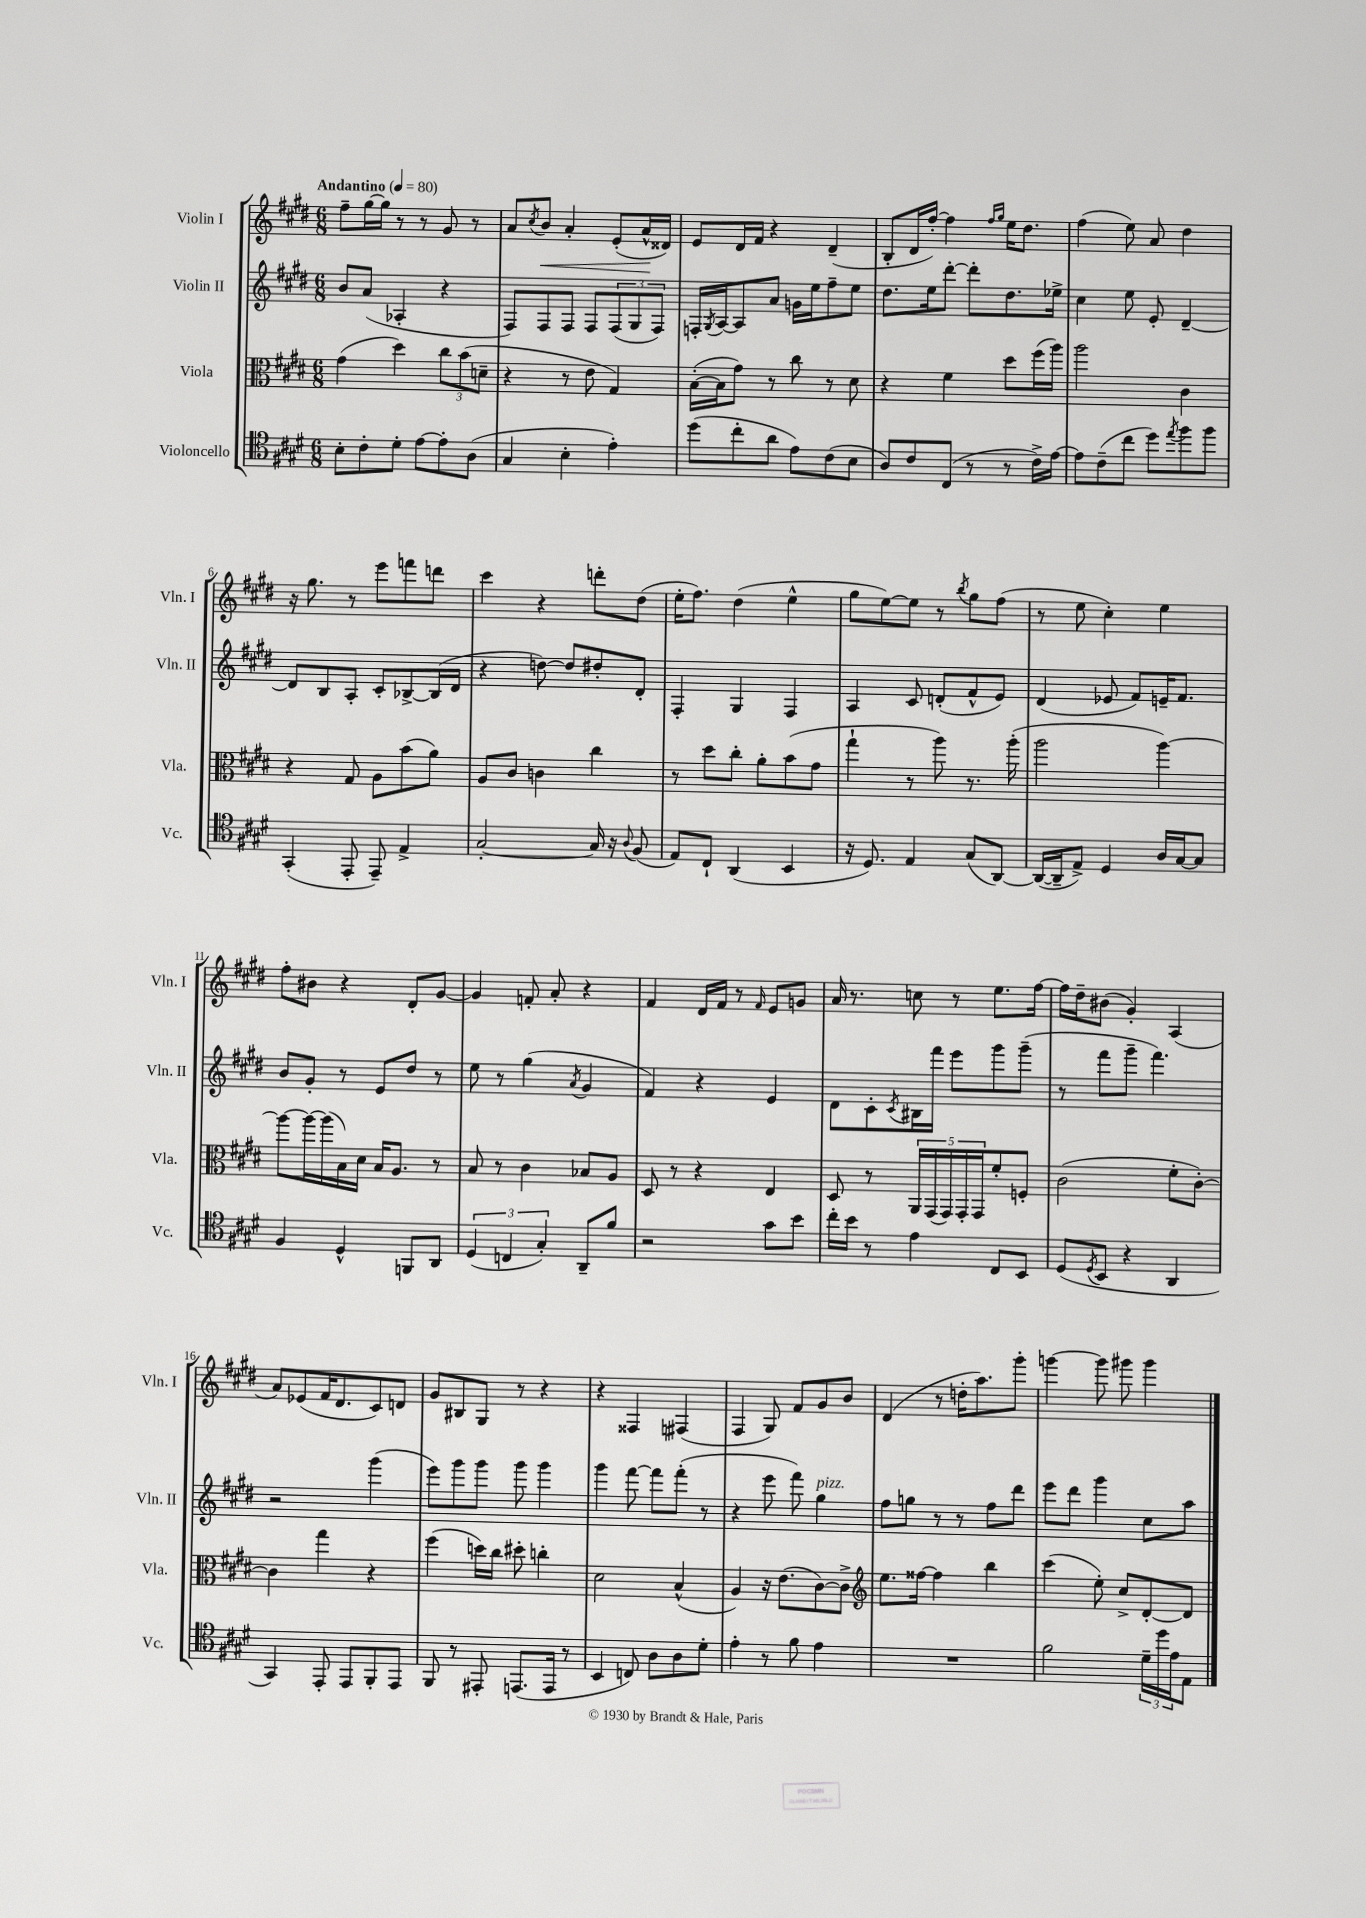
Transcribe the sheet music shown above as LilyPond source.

<<
\new StaffGroup <<
\new Staff = "s0" \with { instrumentName = "Violin I" shortInstrumentName = "Vln. I" } {
    \clef treble \key e \major \numericTimeSignature \time 6/8 \tempo "Andantino" 4 = 80
    fis''8-- gis''16~ gis''16 r8 r8 gis'8 r8 |
    a'8 \acciaccatura { cis''8 } b'8\< a'4-. e'8-.( a'16-^\! disis'16) |
    e'8 dis'16 fis'16 r4 dis'4--( |
    b8-. dis'16 fis''16~-.) fis''4 \grace { fis''16 gis''16 } e''16 dis''8. |
    fis''4( e''8) a'8 dis''4 |
    r16 gis''8. r8 e'''8 f'''8 d'''8 |
    cis'''4 r4 d'''8-. dis''8( |
    e''16-. fis''8.) dis''4( e''4-^ |
    gis''8 e''8~) e''8 r8 \acciaccatura { b''8 } gis''8 fis''8( |
    r8 e''8 cis''4-.) e''4 |
    fis''8-. bis'8 r4 dis'8-. gis'8~ |
    gis'4 f'8-. a'8-. r4 |
    fis'4 dis'16 fis'16 r8 \grace { fis'16 } e'8 g'8 |
    a'16 r8. c''8 r8 e''8. fis''16~ |
    fis''16 dis''16-- bis'8( gis'4-.) a4( |
    a'8) ees'8( fis'16 dis'8. cis'8) d'8 |
    gis'8 bis8 gis8 r8 r4 |
    r4 fisis4 fis4( |
    fis4 gis8) fis'8 gis'8 b'8 |
    dis'4( r8 d''16-. a''8.) gis'''8-. |
    g'''4~ g'''8 gis'''8 gis'''4 \bar "|." |
}
\new Staff = "s1" \with { instrumentName = "Violin II" shortInstrumentName = "Vln. II" } {
    \clef treble \key e \major \numericTimeSignature \time 6/8
    b'8 a'8( aes4-. r4 |
    fis8) fis8 fis8 fis8 \tuplet 3/2 { fis8( gis8 fis8) } |
    f16-. \acciaccatura { gis8 } a16~ a8 a'8 g'16 e''16 fis''8-- e''8 |
    dis''8. e''16 dis'''8~-. dis'''8-. dis''8. ees''16-> |
    cis''4 e''8 e'8-. dis'4~-- |
    dis'8 b8 a8-. cis'8-. bes8~-> bes16( dis'16 |
    r4 d''8~) d''8 dis''8-. dis'8-. |
    fis4-. gis4 fis4 |
    a4 cis'8 d'8-.( fis'8-^ e'8) |
    dis'4( ees'8 fis'8) e'16-- fis'8. |
    b'8 gis'8-. r8 e'8 dis''8 r8 |
    e''8 r8 gis''4( \acciaccatura { a'8 } gis'4 |
    fis'4) r4 e'4 |
    dis'8 cis'8-. \acciaccatura { cis'8 } bis16 fis'''16 e'''8 gis'''8 gis'''8--( |
    r8 fis'''8 gis'''8-- fis'''4.) |
    r2 gis'''4( |
    e'''8) gis'''8 gis'''8 gis'''8 gis'''4 |
    gis'''4 fis'''8~ fis'''8 fis'''8-.( r8 |
    r4 e'''8 fis'''8) gis''4^\markup { \italic "pizz." } |
    fis''8 g''8 r8 r8 fis''8 dis'''8 |
    e'''8 dis'''8 gis'''4 cis''8 a''8 \bar "|." |
}
\new Staff = "s2" \with { instrumentName = "Viola" shortInstrumentName = "Vla." } {
    \clef alto \key e \major \numericTimeSignature \time 6/8
    gis'4( dis''4) \tuplet 3/2 { cis''8 b'8( d'8-- } |
    r4 r8 e'8 gis4) |
    b16~-.( b16 gis'8) r8 cis''8 r8 dis'8 |
    r4 fis'4 dis''8 fis''16( a''16) |
    a''2 cis'4 |
    r4 gis8 a8 b'8( a'8) |
    a8 cis'8 c'4 cis''4 |
    r8 dis''8 cis''8-. a'8-. b'8( gis'8 |
    gis''4-! r8 a''8) r8. a''16-.( |
    a''2 a''4~) |
    a''8~ a''16~ a''16( b16) dis'16 b16 a8. r8 |
    b8 r8 cis'4 bes8 a8 |
    dis8 r8 r4 e4 |
    dis8 r8 \tuplet 5/4 { a,16 gis,16( gis,16) gis,16-. gis,16 } fis'8-. f8-. |
    cis'2( fis'8-. cis'8~-.) |
    cis'4 gis''4 r4 |
    fis''4( d''16) cis''16 dis''8-. c''4-. |
    dis'2 b4-^( |
    a4) r16 e'8.( cis'8~) cis'8-> |
    \clef treble e''8. fisis''16~ fisis''4 b''4 |
    cis'''4( e''8-.) cis''8-> dis'8~-. dis'8 \bar "|." |
}
\new Staff = "s3" \with { instrumentName = "Violoncello" shortInstrumentName = "Vc." } {
    \clef tenor \key e \major \numericTimeSignature \time 6/8
    b8-. cis'8-. dis'8-. e'8~ e'8-. a8( |
    gis4 b4-. e'4-.) |
    dis''8( cis''8-. a'8 e'8) cis'8( b8 |
    a8) cis'8 cis8( r8 r8 cis'16->) e'16~ |
    e'8 cis'8--( cis''8 dis''8) \acciaccatura { e''8 } fis''8 fis''8 |
    gis,4-.( e,8-. e,8--) e4-> |
    gis2~-. gis16 r16 \appoggiatura { a8 } fis8( |
    e8) cis8-! a,4( b,4 |
    r16 dis8.) e4 gis8( a,8~) |
    a,16~( a,16-- e8->) dis4 a16 gis16~ gis8 |
    fis4 dis4-^ f,8 a,8 |
    \tuplet 3/2 { dis4( c4 gis4-.) } a,8-- fis'8 |
    r2 gis'8 b'8 |
    cis''16-. b'16 r8 e'4 cis8 b,8 |
    dis8( \acciaccatura { dis8 } b,8 r4 a,4 |
    gis,4) e,8-. e,8 fis,8-. e,8 |
    fis,8 r8 eis,8-. e,8.( e,16 r8 |
    b,4 c8) a8 a8 dis'8-. |
    e'4-. r8 fis'8 e'4 |
    R2. |
    fis'2 \tuplet 3/2 { dis'16-- dis''16 e'16 } e8 \bar "|." |
}
>>
>>
